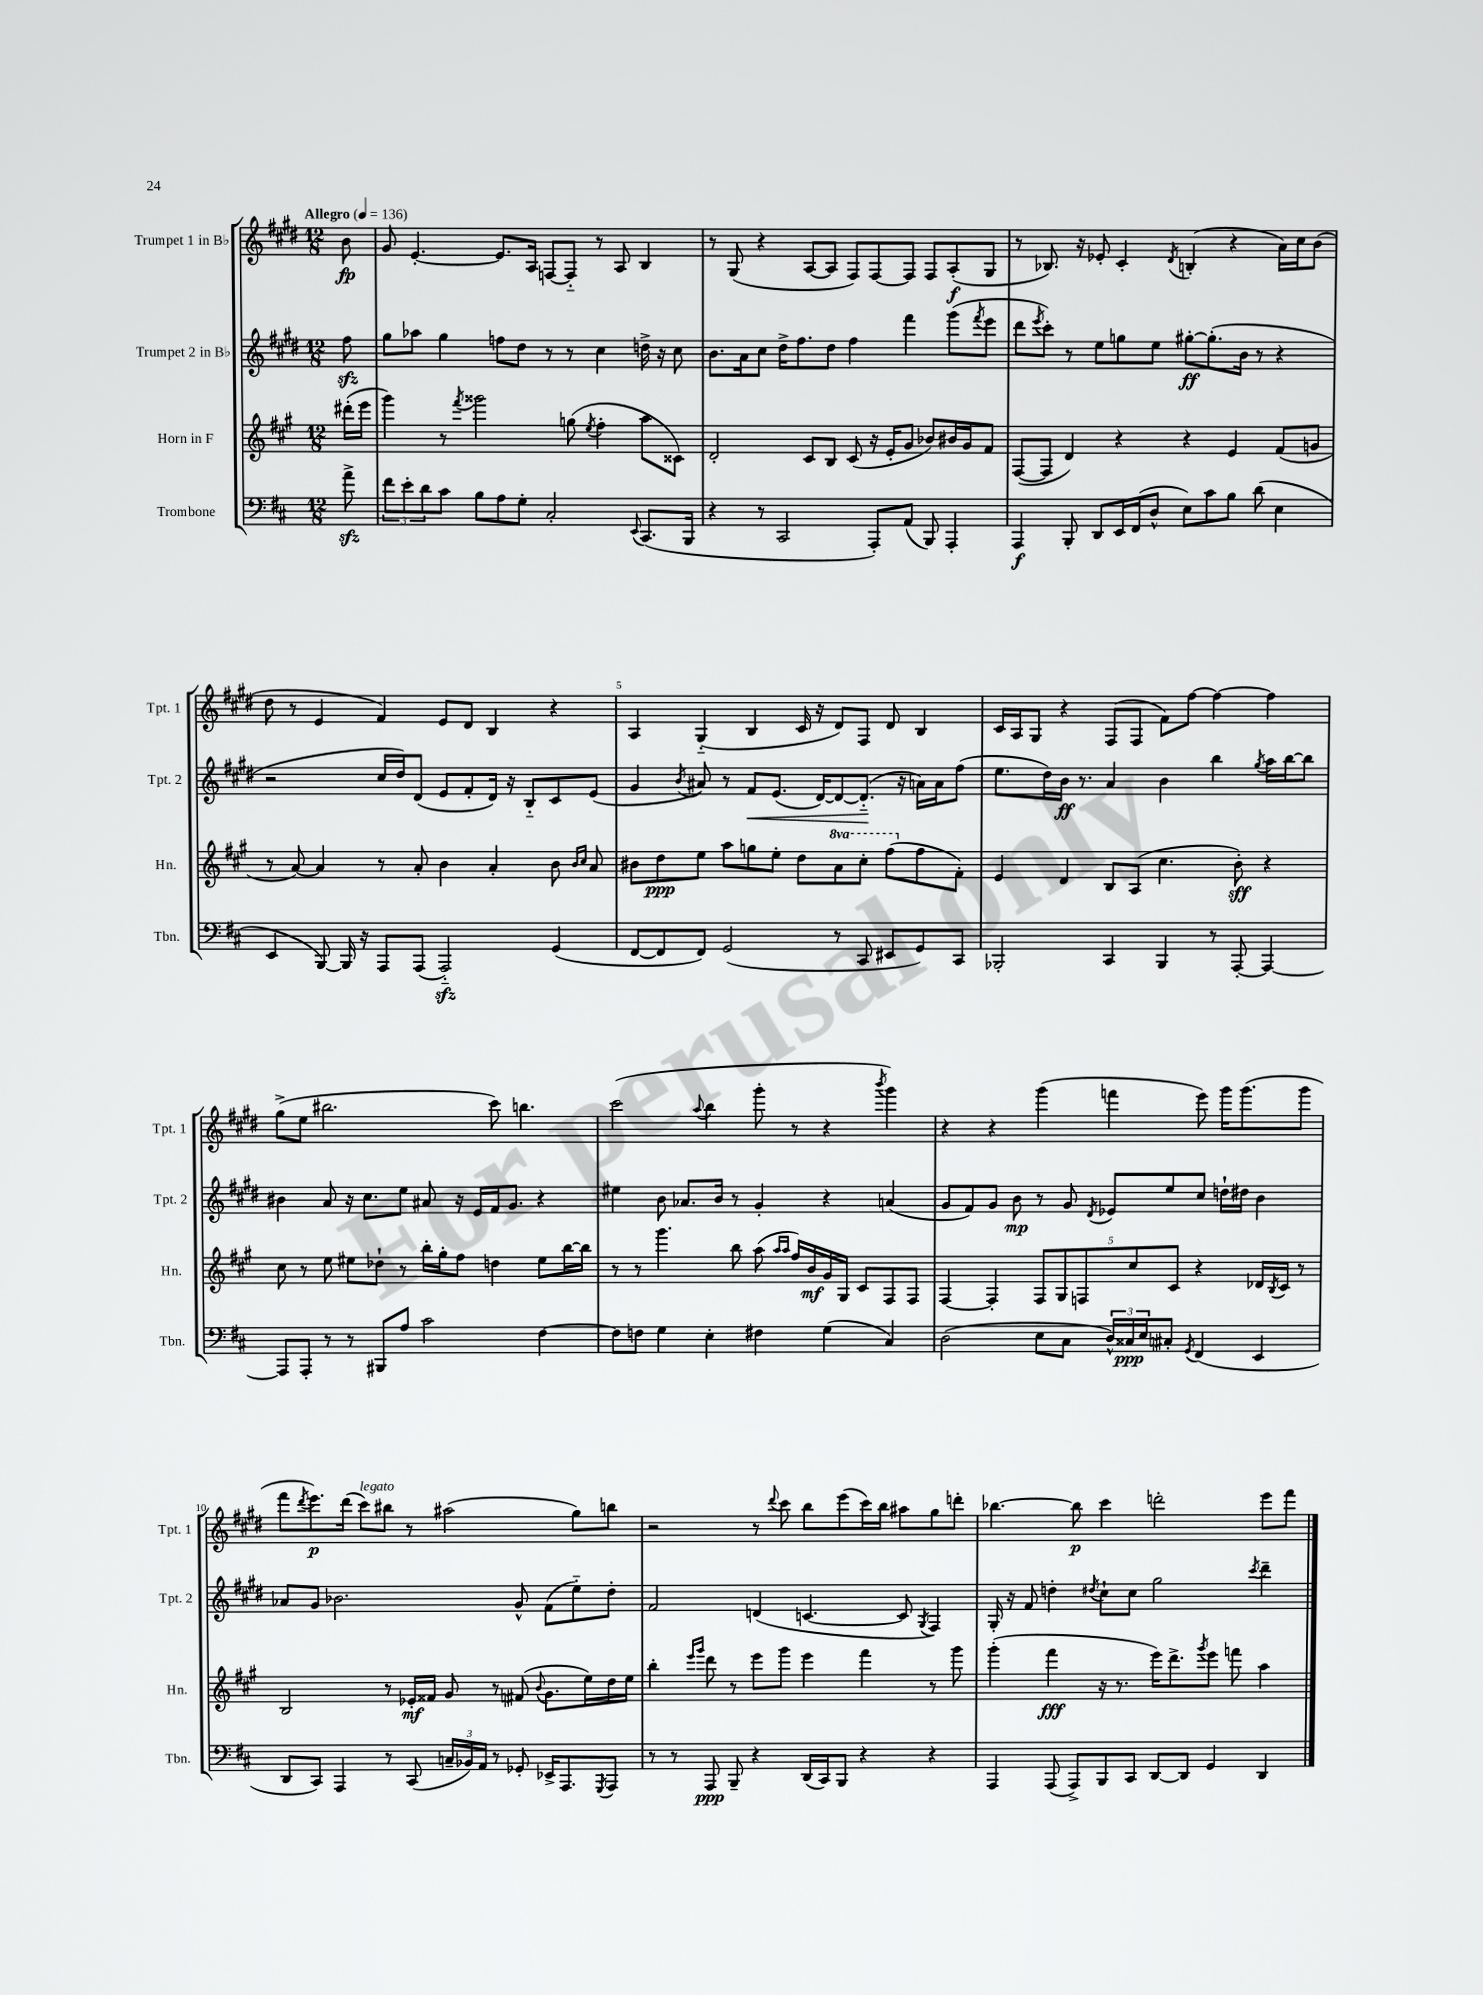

**kern	**dynam	**kern	**dynam	**kern	**dynam	**kern	**dynam
*part4	*part4	*part3	*part3	*part2	*part2	*part1	*part1
*staff4	*staff4	*staff3	*staff3	*staff2	*staff2	*staff1	*staff1
*I"Trombone	*	*I"Horn in F	*	*I"Trumpet 2 in B♭	*	*I"Trumpet 1 in B♭	*
*I'Tbn.	*	*I'Hn.	*	*I'Tpt. 2	*	*I'Tpt. 1	*
*clefF4	*	*clefG2	*	*clefG2	*	*clefG2	*
*k[f#c#]	*	*k[f#c#g#]	*	*k[f#c#g#d#]	*	*k[f#c#g#d#]	*
*M12/8	*	*M12/8	*	*M12/8	*	*M12/8	*
*MM136	*	*MM136	*	*MM136	*	*MM136	*
=	=	=	=	=	=	=	=
!	!	!	!	!	!	!LO:TX:a:B:t=Allegro	!
8azz^\	.	(16ddd#X'\LL	.	8ff#zz\	.	8b\	fp
.	.	16eee\JJ	.	.	.	.	.
=1	=1	=1	=1	=1	=1	=1	=1
12f#\L	.	4ggg#\)	.	8gg#\L	.	8g#/	.
12e'\	.	.	.	.	.	.	.
.	.	.	.	8aa-X\J	.	[4.e'/	.
12d\	.	.	.	.	.	.	.
8c#\J	.	8r	.	4gg#\	.	.	.
.	.	8qfff#/	.	.	.	.	.
8B\L	.	2ggg##X\	.	.	.	.	.
8A\	.	.	.	8ffn\L	.	8.e/L]	.
8G'\J	.	.	.	8dd#\J	.	.	.
.	.	.	.	.	.	16A/Jk	.
2C#'/	.	.	.	8r	.	[8Fn/L	.
.	.	(8ggn\	.	8r	.	8F/J]	.
.	.	8qee/	.	.	.	.	.
.	.	4ff#'\	.	4cc#\	.	8r	.
.	.	.	.	.	.	8A/	.
8qqEE/	.	.	.	.	.	.	.
(8.CC#/L	.	8aa\L	.	16ddn^\	.	4B/	.
.	.	.	.	16r	.	.	.
.	.	8c##X\J)	.	8cc#\	.	.	.
16BBB/Jk	.	.	.	.	.	.	.
=2	=2	=2	=2	=2	=2	=2	=2
4r	.	2d'/	.	8.b\L	.	8r	.
.	.	.	.	.	.	(8G#/	.
.	.	.	.	16a\k	.	.	.
8r	.	.	.	8cc#\J	.	4r	.
2CC#/	.	.	.	16dd#^\KL	.	.	.
.	.	.	.	8.ff#\	.	.	.
.	.	8c#/L	.	.	.	[8A/L	.
.	.	8B/J	.	8dd#\J	.	8A/J]	.
.	.	(8c#/	.	4ff#\	.	8F#/L)	.
8AAA'/L)	.	16r	.	.	.	[8F#/	.
.	.	16e'/KL	.	.	.	.	.
(8AA/J	.	8g#/J	.	4fff#\	.	8F#/J]	.
8BBB/)	.	8b-X/L)	.	.	.	8F#/L	.
4AAA'/	.	16b#X/L	.	(8ggg#\L	.	(8A'/	f
.	.	16g#/J	.	.	.	.	.
.	.	.	.	8qfff#/	.	.	.
.	.	8f#/J	.	8eee\J	.	8G#/J	.
=3	=3	=3	=3	=3	=3	=3	=3
4AAA/	f	([8F#/L	.	8ddd#\L	.	8r	.
.	.	.	.	8qeee/	.	.	.
.	.	8F#/J]	.	8ccc#'\J)	.	8.B-X/)	.
8BBB'/	.	4d/)	.	8r	.	.	.
.	.	.	.	.	.	16r	.
8DD/L	.	.	.	8ee\L	.	8e-X'/	.
16EE/L	.	4r	.	8ggn\	.	4c#'/	.
(16FF#/J	.	.	.	.	.	.	.
8D^^/J	.	.	.	8ee\J	.	.	.
.	.	.	.	.	.	8qd#/	.
8E\L)	.	4r	.	[8gg#X'\L	ff	(4Bn'/	.
8c#\	.	.	.	(8.gg#'\]	.	.	.
8B\J	.	4e/	.	.	.	4r	.
.	.	.	.	16b\Jk	.	.	.
(8d\	.	.	.	8r	.	.	.
4E\	.	(8f#/L	.	4r	.	16a\LL)	.
.	.	.	.	.	.	16cc#\J	.
.	.	8gn/J	.	.	.	(8b\J	.
!!LO:LB:g=z
=4	=4	=4	=4	=4	=4	=4	=4
4EE/	.	8r	.	2r	.	8dd#\	.
.	.	[8a/)	.	.	.	8r	.
[8BBB/)	.	4a/]	.	.	.	4e/	.
16BBB/]	.	.	.	.	.	.	.
16r	.	.	.	.	.	.	.
8AAA/L	.	8r	.	16cc#/LL	.	4f#/)	.
.	.	.	.	16dd#/J)	.	.	.
(8AAA/J	.	8a'/	.	(8d#/J	.	.	.
2AAAzz/)	.	4b\	.	8e/L	.	8e/L	.
.	.	.	.	8f#'/	.	8d#/J	.
.	.	4a'/	.	16d#/Jk)	.	4B/	.
.	.	.	.	16r	.	.	.
.	.	.	.	8B/L	.	.	.
(4GG/	.	8b\	.	8c#/	.	4r	.
.	.	16qqb/LL	.	.	.	.	.
.	.	16qqcc#/JJ	.	.	.	.	.
.	.	8a/	.	(8e/J	.	.	.
=5	=5	=5	=5	=5	=5	=5	=5
[8FF#/L	.	8b#X\L	.	4g#/	.	4A/	.
8FF#/]	.	8dd\	ppp	.	.	.	.
.	.	.	.	8qb/	.	.	.
8FF#/J)	.	8ee\J	.	8a#X/)	.	(4G#/	.
(2GG/	.	8aa\L	.	8r	.	.	.
!	!	!	!	!	!LO:HP:b	!	!
.	.	8ggn\	.	8f#/L	<	4B/	.
.	.	8ee'\J	.	(8.e/J	.	.	.
.	.	8dd\L	.	.	.	16c#/	.
.	.	.	.	[16d#/KL)	.	16r	.
*	*	*8va	*	*	*	*	*
8r	.	8aa\	.	8d#/_	.	8d#/L)	.
8CC#/	.	8ccc#'\J	.	(8.d#/J]	.	8F#/J	.
8EE#X/L	.	(8fff#\L	.	.	.	8d#/	.
.	.	.	.	16r	[	.	.
*	*	*X8va	*	*	*	*	*
8GG/)	.	8ff#\	.	16an\LL)	.	4B/	.
.	.	.	.	16a\J	.	.	.
8CC#/J	.	8f#'\J)	.	(8ff#\J	.	.	.
=6	=6	=6	=6	=6	=6	=6	=6
2BBB-X'/	.	4e/	.	8.ee\L	.	16c#/LL	.
.	.	.	.	.	.	16A/J	.
.	.	.	.	.	.	8G#/J	.
.	.	.	.	16dd#\L)	.	.	.
.	.	4d/	.	16b\JJ	ff	4r	.
.	.	.	.	8.r	.	.	.
4CC#/	.	8B/L	.	4a/	.	(8F#/L	.
.	.	(8A/J	.	.	.	8F#/J	.
4BBB-/	.	4.cc#\	.	4b\	.	8f#\L)	.
.	.	.	.	.	.	[8ff#\J	.
8r	.	.	.	4bb\	.	4ff#\_	.
[8AAA'/	.	8b'\)	sff	.	.	.	.
.	.	.	.	8qgg#/	.	.	.
4AAA/_	.	4r	.	16aa\LL	.	4ff#\]	.
.	.	.	.	[16bb\J	.	.	.
.	.	.	.	8bb\J]	.	.	.
!!LO:LB:g=z
=7	=7	=7	=7	=7	=7	=7	=7
8AAA/L]	.	8cc#\	.	4b#X\	.	(8gg#^\L	.
8AAA'/J	.	8r	.	.	.	8ee\J	.
8r	.	8ee\	.	8a/	.	2.bb#X\	.
8r	.	8ee#X\L	.	16r	.	.	.
.	.	.	.	8.cc#\L	.	.	.
8BBB#X/L	.	8dd-X`\J	.	.	.	.	.
8A/J	.	8r	.	8ee\J	.	.	.
2c#\	.	16bb'\LL	.	8a#X/	.	.	.
.	.	16gg#'\J	.	.	.	.	.
.	.	8ff#\J	.	16r	.	.	.
.	.	.	.	16e/LL	.	.	.
.	.	4ddn\	.	16f#/J	.	8ccc#\)	.
.	.	.	.	8.g#/J	.	.	.
.	.	.	.	.	.	4.bbn\	.
[4F#\	.	8ee#\L	.	4r	.	.	.
.	.	[16bb\L	.	.	.	.	.
.	.	16bb\JJ]	.	.	.	.	.
=8	=8	=8	=8	=8	=8	=8	=8
8F#\L]	.	8r	.	4ee#X\	.	(2ccc#\	.
8Fn\J	.	8r	.	.	.	.	.
4G\	.	4.ggg#\	.	8b\	.	.	.
.	.	.	.	8.a-X/L	.	.	.
.	.	.	.	.	.	8qqaa/	.
4E'\	.	.	.	.	.	4bb\	.
.	.	.	.	16b/Jk	.	.	.
.	.	8bb\	.	8r	.	.	.
4F#X\	.	(8aa\	.	4g#'/	.	8ggg#'\	.
.	.	16qqaa/LL	.	.	.	.	.
.	.	16qqaa/JJ	.	.	.	.	.
.	.	16ff#/LL)	.	.	.	8r	.
.	.	16b/	mf	.	.	.	.
(4G\	.	16g#/	.	4r	.	4r	.
.	.	16G#/JJ	.	.	.	.	.
.	.	8c#/L	.	.	.	.	.
.	.	.	.	.	.	8qbbb/	.
4C#/)	.	8F#/	.	(4an/	.	4ggg#\)	.
.	.	8F#/J	.	.	.	.	.
=9	=9	=9	=9	=9	=9	=9	=9
(2D\	.	[4F#/	.	8g#/L	.	4r	.
.	.	.	.	8f#/)	.	.	.
.	.	4F#'/]	.	8g#/J	.	4r	.
.	.	.	.	8b\	mp	.	.
8E\L	.	10F#/L	.	8r	.	(4ggg#\	.
.	.	10G#/	.	.	.	.	.
8C#\J	.	.	.	8g#/	.	.	.
.	.	10Fn/	.	.	.	.	.
.	.	.	.	8qd#/	.	.	.
24D^^/LL)	.	.	.	8e-X/L	.	4fffn\	.
24C##X/	ppp	.	.	.	.	.	.
.	.	10cc#/	.	.	.	.	.
24E/J	.	.	.	.	.	.	.
8C#X'/J	.	.	.	8ee/	.	.	.
.	.	10c#/J	.	.	.	.	.
8qGG/	.	.	.	.	.	.	.
(4FF#/	.	4r	.	8cc#/J	.	8eee\)	.
.	.	.	.	16ddn`\LL	.	16ggg#\KL	.
.	.	.	.	16dd#X\JJ	.	(8.ggg#\	.
4EE/	.	16d-X/LL	.	4b\	.	.	.
.	.	8qB/	.	.	.	.	.
.	.	16c#/JJ	.	.	.	.	.
.	.	8r	.	.	.	8ggg#\J	.
!!LO:LB:g=z
=10	=10	=10	=10	=10	=10	=10	=10
8DD/L	.	2B/	.	8a-X/L	.	8fff#\L	.
.	.	.	.	.	.	8qddd#/	.
8CC#/J)	.	.	.	8g#/J	.	8.eee\)	p
4AAA/	.	.	.	2.b-X\	.	.	.
.	.	.	.	.	.	(16ddd#\Jk	.
!	!	!	!	!	!	!LO:TX:a:i:t=legato	!
.	.	.	.	.	.	8ccc#\L)	.
8r	.	8r	.	.	.	8bb#X\J	.
(8CC#/	.	16e-X'/LL	mf	.	.	8r	.
.	.	16f##X/JJ	.	.	.	.	.
24Cn~/LL	.	8g#/	.	.	.	(2aa#X\	.
24BB-X/)	.	.	.	.	.	.	.
24AA/JJ	.	.	.	.	.	.	.
8r	.	8r	.	.	.	.	.
8GG-X'/	.	(8f#X/	.	8g#^^/	.	.	.
.	.	8qqb/	.	.	.	.	.
16EE-X^/KL	.	8.g#\L	.	(8f#\L	.	.	.
8.AAA/	.	.	.	.	.	.	.
.	.	.	.	8ee\)	.	8gg#\L)	.
.	.	16ee\L)	.	.	.	.	.
8qGGG/	.	.	.	.	.	.	.
8AAA/J	.	16dd\	.	8dd#'\J	.	8bbn\J	.
.	.	16ee\JJ	.	.	.	.	.
=11	=11	=11	=11	=11	=11	=11	=11
8r	.	4bb'\	.	2f#/	.	2r	.
8r	.	.	.	.	.	.	.
.	.	16qqeee/LL	.	.	.	.	.
.	.	16qqggg#/JJ	.	.	.	.	.
8AAA/	ppp	8ddd\	.	.	.	.	.
8BBB~/	.	8r	.	.	.	.	.
4r	.	8eee\L	.	(4dn/	.	8r	.
.	.	.	.	.	.	8qqddd#/	.
.	.	8ggg#\J	.	.	.	8ccc#\	.
(16DD/LL	.	4eee\	.	[4.cn/	.	8bb\L	.
16CC#/J)	.	.	.	.	.	.	.
8BBB/J	.	.	.	.	.	(8eee\	.
4r	.	4fff#\	.	.	.	16ccc#\L)	.
.	.	.	.	.	.	16bb\JJ	.
.	.	.	.	8c/]	.	8aa#X\L	.
.	.	.	.	8qG#/	.	.	.
4r	.	8r	.	4F#/)	.	8gg#\	.
.	.	8ggg#\	.	.	.	8dddn'\J	.
=12	=12	=12	=12	=12	=12	=12	=12
4AAA/	.	(4ggg#'\	.	16G#'/	.	[4.bb-X\	.
.	.	.	.	16r	.	.	.
.	.	.	.	8f#/	.	.	.
(8AAA/	.	4fff#\	fff	4ddn'\	.	.	.
8AAA^/L)	.	.	.	.	.	8bb-\]	p
.	.	.	.	8qdd#X/	.	.	.
8BBB/	.	16r	.	8cc#`\L	.	4ccc#\	.
.	.	8.r	.	.	.	.	.
8CC#/J	.	.	.	8cc#\J	.	.	.
[8DD/L	.	16eee\KL)	.	2gg#\	.	2dddn'\	.
.	.	8.ddd^\	.	.	.	.	.
8DD/J]	.	.	.	.	.	.	.
.	.	8qggg#/	.	.	.	.	.
4GG/	.	8eee\J	.	.	.	.	.
.	.	8fffn\	.	.	.	.	.
.	.	.	.	8qccc#/	.	.	.
4DD/	.	4aa\	.	4ddd#~\	.	8eee\L	.
.	.	.	.	.	.	8fff#\J	.
==	==	==	==	==	==	==	==
*-	*-	*-	*-	*-	*-	*-	*-
